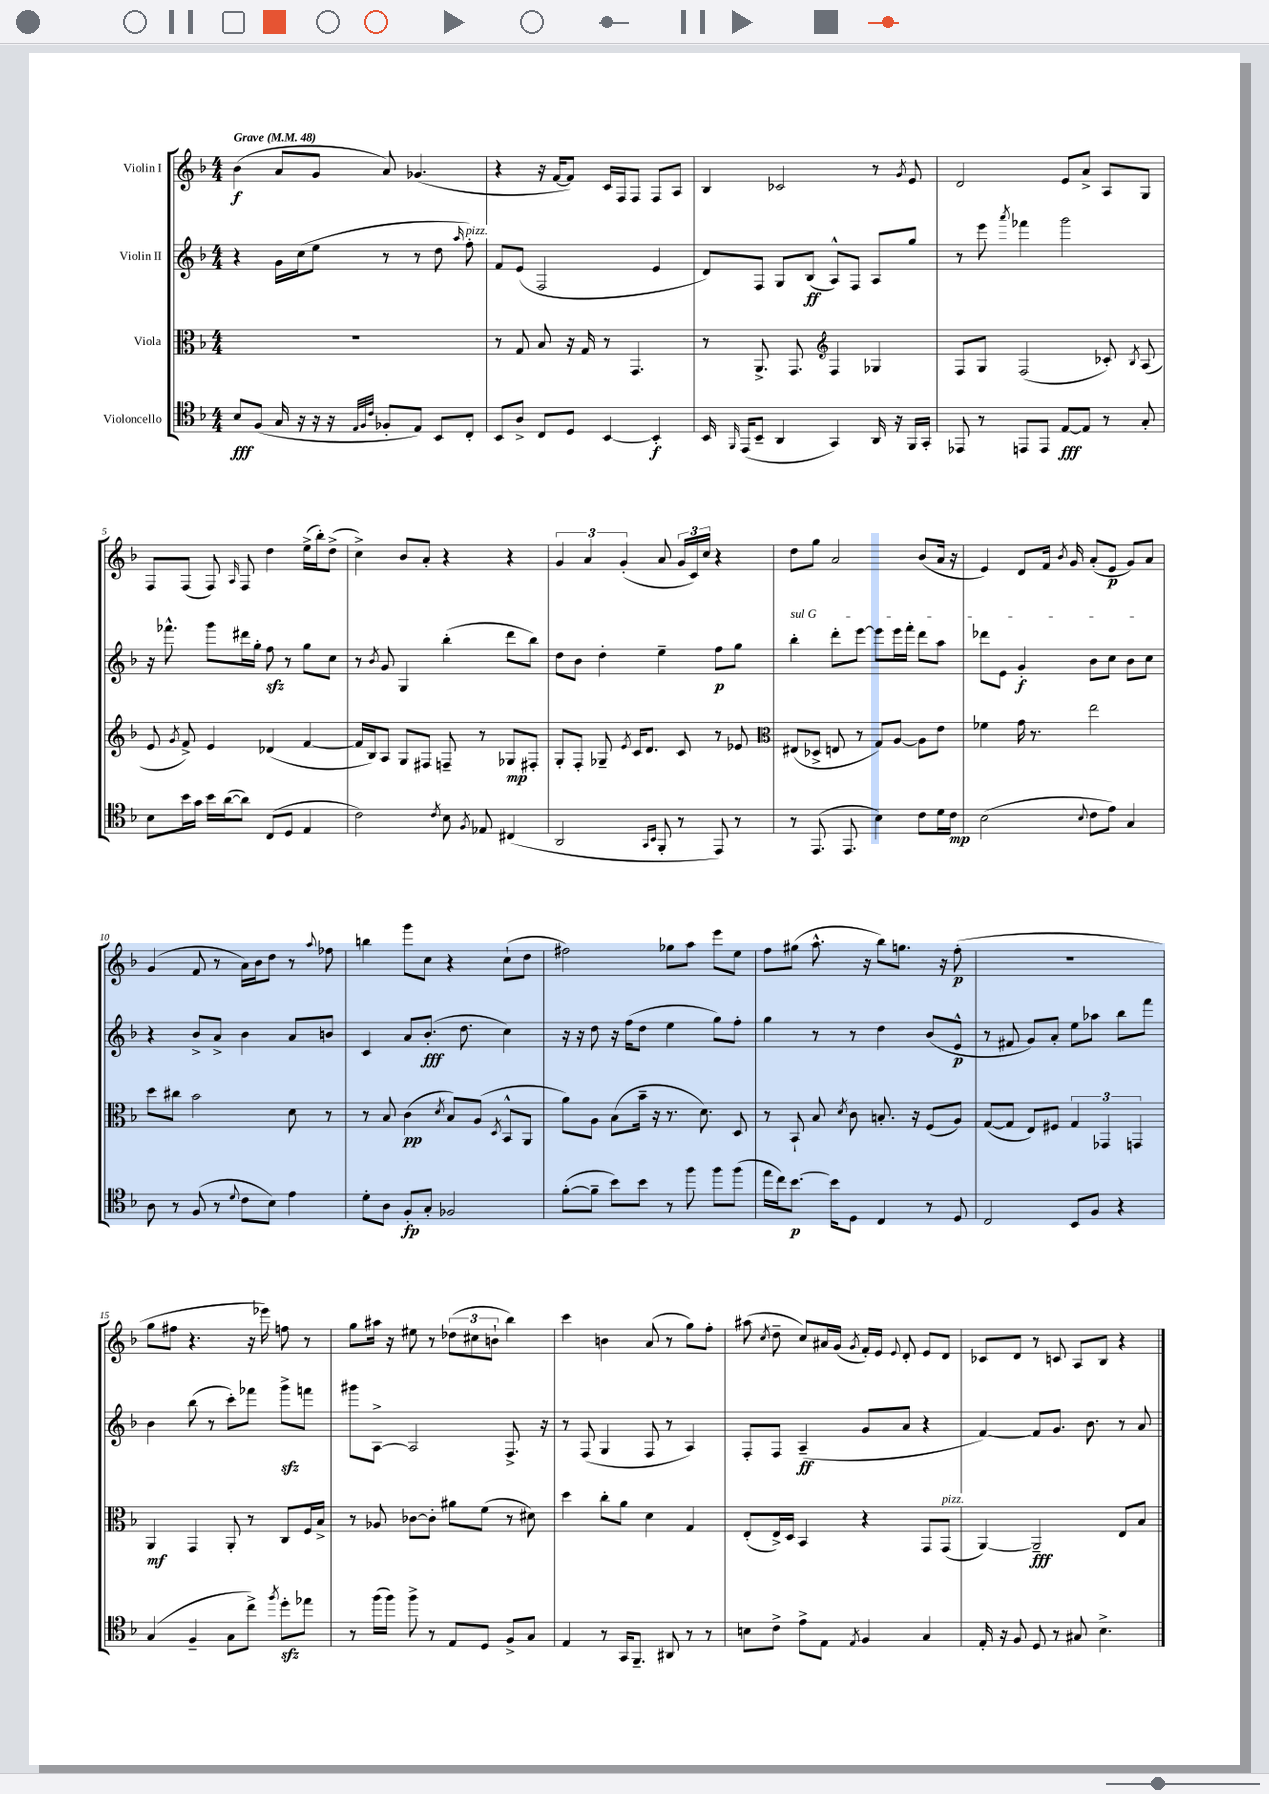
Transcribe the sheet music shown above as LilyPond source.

<<
\new StaffGroup <<
\new Staff = "s0" \with { instrumentName = "Violin I" } {
    \clef treble \key f \major \numericTimeSignature \time 4/4 \tempo "Grave" 4 = 48
    \autoBeamOff bes'4\f( a'8[ g'8] a'8) ges'4.( |
    r4 r16 f'16[~ f'8]) c'16[ f16 f8] f8[ a8] |
    bes4 ces'2 r8 \acciaccatura { g'8 } e'8 |
    d'2 e'8[ a'8]-> a8[ g8] |
    f8[ f8]( f8) \grace { a16 } f8 d''4 e''16[->( bes''16-.) d''8]->( |
    c''4->) bes'8[ a'8]-. r4 r4 |
    \tuplet 3/2 { g'4 a'4 g'4-.( } a'8 \tuplet 3/2 { g'16[ c'16) c''16] } r4 |
    d''8[ g''8] a'2 bes'8[( a'16] r16 |
    e'4) d'8[ f'16] \acciaccatura { bes'8 } g'16 a'8[-.( e'8]\p g'8[) a'8] |
    g'4( f'8 r8 a'16[) bes'16 d''8] r8 \appoggiatura { a''8 } fes''8 |
    b''4 g'''8[ c''8] r4 c''8[-!( d''8] |
    fis''2) ges''8[ a''8] e'''8[ e''8] |
    f''8[ gis''8]( a''8.-^ r16 bes''8[) g''8.] r16 f''8-.\p( |
    R1 |
    g''8[ fis''8] r4. r16 ees'''16) f''8 r8 |
    g''8[ ais''16] r16 eis''8 r8 \tuplet 3/2 { des''8[( cis''8 b'8]-! } bes''4) |
    c'''4 b'4 a'8( r8 g''8[) f''8]-. |
    ais''8( \acciaccatura { c''8 } d''8-- c''8[) ais'16 g'16]( \acciaccatura { g'8 } f'16[-.) e'16] \appoggiatura { e'8 } d'8-. e'8[ d'8] |
    ces'8[ d'8] r8 c'8 a8[ bes8] r4 \bar "|." |
}
\new Staff = "s1" \with { instrumentName = "Violin II" } {
    \clef treble \key f \major \numericTimeSignature \time 4/4
    \autoBeamOff r4 g'16[ c''16( e''8] r8 r8 d''8 \grace { a''16 } f''8-.^\markup { \italic "pizz." }) |
    f'8[ e'8]( f2 e'4 |
    d'8[) f8] g8[ bes8]\ff( a8[-^) f8] a8[ g''8] |
    r8 e'''8 \acciaccatura { a'''8 } fes'''4 g'''2 |
    r16 fes'''8.-^ g'''8[ dis'''16 g''16]-. f''8\sfz r8 g''8[ c''8] |
    r8 \acciaccatura { bes'8 } g'8 g4 bes''4-.( d'''8[ bes''8]) |
    d''8[ bes'8] d''4-. e''4-- f''8[\p g''8] |
    \once \override TextSpanner.bound-details.left.text = \markup { \italic "sul G" } bes''4-.\startTextSpan d'''8[-. e'''8]~ e'''8[ e'''16 f'''16]-. d'''8[ a''8] |
    des'''8[ e'8] g'4-.\f bes'8[ c''8] bes'8[ c''8]\stopTextSpan |
    r4 bes'8[-> a'8]-> bes'4 a'8[ b'8] |
    c'4 a'8[ bes'8.]-.\fff( d''8. c''4) |
    r16 r16 d''8 r16 f''16[( d''8] e''4 g''8[) f''8]-. |
    g''4 r8 r8 d''4 bes'8[( e'8]-^\p |
    r8 fis'8 g'8[) a'8]-. e''8[ aes''8] bes''8[ f'''8] |
    bes'4 bes''8( r8 c'''8[-.) fes'''8] g'''8[->\sfz f'''8] |
    gis'''8[ a8]~-> a2 f8.-> r16 |
    r8 f8( g4 f8 r8 a4) |
    f8[-. f8] a4--\ff( g'8[ a'8] r4 |
    f'4~) f'8[ g'8.] bes'8. r8 a'8 \bar "|." |
}
\new Staff = "s2" \with { instrumentName = "Viola" } {
    \clef alto \key f \major \numericTimeSignature \time 4/4
    \autoBeamOff R1 |
    r8 g8 bes8 r16 g16 r8 g,4. |
    r8 a,8.-> g,8. \clef treble f4 ges4 |
    f8[ g8] f2( ces'8-.) \acciaccatura { bes8 } a8( |
    e'8 \acciaccatura { g'8 } f'8->) e'4 des'4( f'4~ |
    f'16[ bes16) a8] g8[ fis8] f8-- r8 ges8[\mp fis8]-. |
    g8[-. f8]-. ges8-- \acciaccatura { e'8 } c'16[ d'8.] c'8 r8 ees'8 |
    \clef alto eis8[( des8]-> e8 r8 g8[) a8]~ a8[ e'8] |
    fes'4 g'16 r8. e''2 |
    d''8[ cis''8] bes'2 d'8 r8 |
    r8 bes8 c'4\pp( \acciaccatura { d'8 } bes8[) a8]( \acciaccatura { d8 } bes,8[-^ a,8] |
    a'8[) a8] bes8[( bes'16]-- r16 r8. d'8.) d8 |
    r8 bes,8-! bes8 \acciaccatura { d'8 } c'8 b8.-. r16 f8[( a8]) |
    g8[~( g8] e8[) fis8] \tuplet 3/2 { g4 ges,4 g,4 } |
    a,4\mf g,4 a,8-. r8 c8[ f16 bes16]-> |
    r8 aes8 ces'8[~ ces'8]-. ais'8[ f'8]( r8 dis'8) |
    d''4 c''8[-. a'8] d'4 g4 |
    e8[-.( e16->) d16] bes,4 r4 g,8[ g,8]^\markup { \italic "pizz." }( |
    a,4~) a,2--\fff e8[ bes8] \bar "|." |
}
\new Staff = "s3" \with { instrumentName = "Violoncello" } {
    \clef tenor \key f \major \numericTimeSignature \time 4/4
    \autoBeamOff bes8[\fff f8]( g16 r16 r16 r16 \grace { e32[ f32 c'32] } fes8[-. e8]) bes,8[ c8]-. |
    bes,8[ a8]-> c8[ d8] bes,4~ bes,4-.\f |
    bes,16 \grace { f,16 } e,16[( bes,8]-- a,4 g,4) a,16 r16 f,16[ g,16]-. |
    ees,8 r8 e,8[ e,8] e8[~\fff e8] r8 g8-. |
    bes8[ bes'16 g'16] bes'16[ a'16~( a'8]) c8[( d8] e4 |
    c'2) \acciaccatura { c'8 } bes8 \acciaccatura { f8 } ees8 cis4( |
    a,2 \grace { g,16[ bes,16] } f,8-. r8 e,8) r8 |
    r8 e,8.( e,8. bes4) c'8[ d'16 c'16]\mp |
    bes2( \appoggiatura { bes8 } c'8[ e'8]) g4 |
    a8 r8 f8( r8 \appoggiatura { d'8 } c'8[ bes8]) e'4 |
    d'8[-. a8] f8[-.\fp g8]-. fes2 |
    f'8[~-.( f'8]-- bes'8[) bes'8] r8 f''8 f''8[ f''8]( |
    e''16[ c''16) bes'8.]~\p bes'16[ d8] c4 r8 d8 |
    c2 bes,8[ f8] r4 |
    g4( f4-- g8[ c''8]->) \acciaccatura { f''8 } d''8[-.\sfz ees''8] |
    r8 f''16[( f''16]) f''8-> r8 e8[ d8] f8[-> g8] |
    e4 r8 g,16[ f,8.]-- ais,8 r8 r8 |
    b8[ c'8]-> e'8[-> e8] \acciaccatura { e8 } f4 g4 |
    e16-. r16 f8 d8 r8 gis8 bes4.-> \bar "|." |
}
>>
>>
